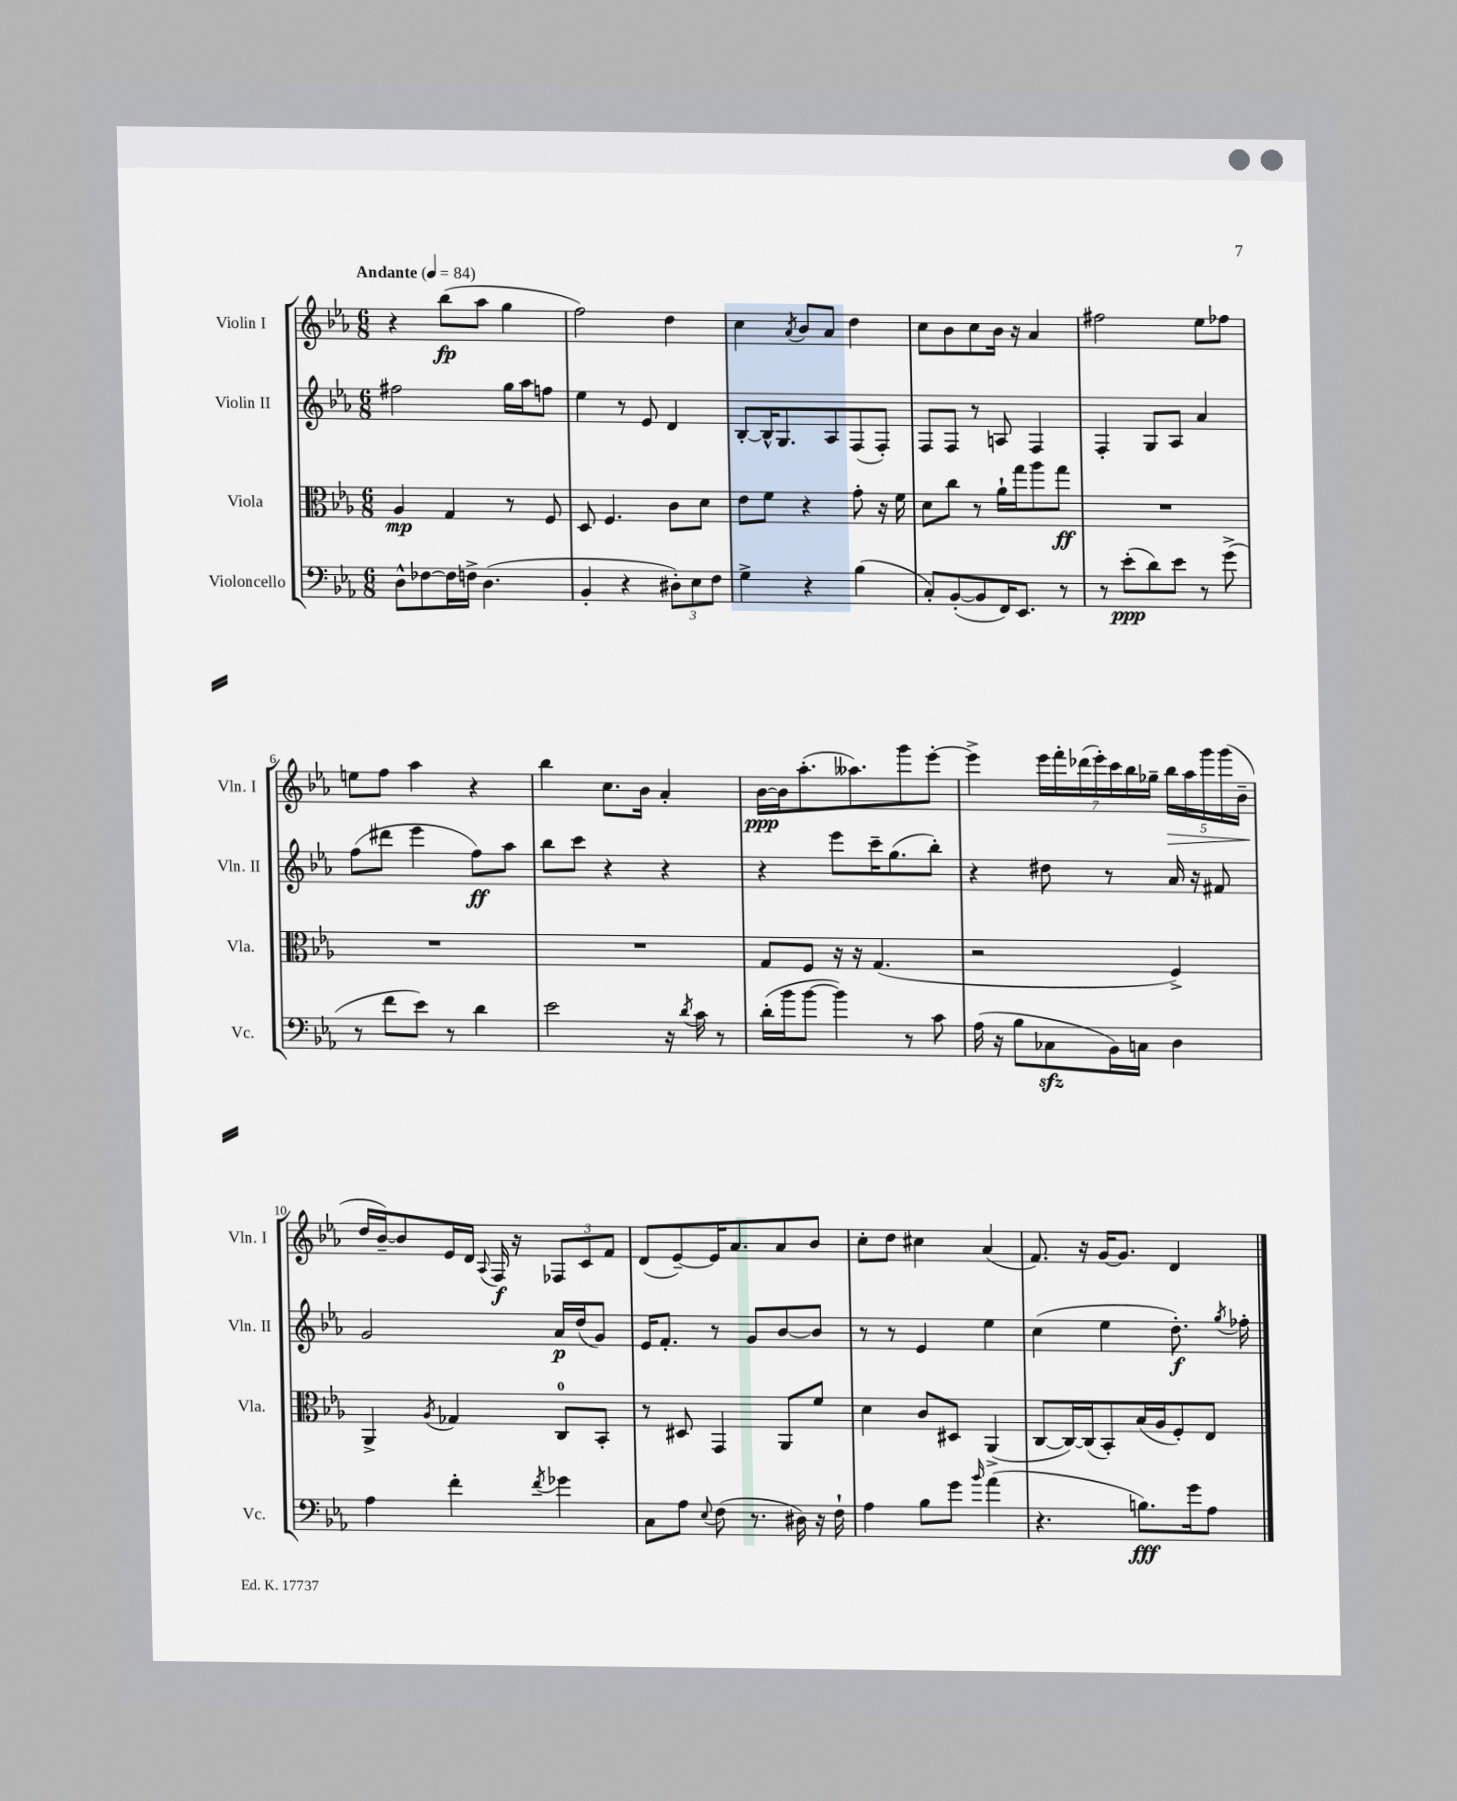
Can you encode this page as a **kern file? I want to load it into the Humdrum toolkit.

**kern	**dynam	**kern	**dynam	**kern	**dynam	**kern	**dynam
*part4	*part4	*part3	*part3	*part2	*part2	*part1	*part1
*staff4	*staff4	*staff3	*staff3	*staff2	*staff2	*staff1	*staff1
*I"Violoncello	*	*I"Viola	*	*I"Violin II	*	*I"Violin I	*
*I'Vc.	*	*I'Vla.	*	*I'Vln. II	*	*I'Vln. I	*
*clefF4	*	*clefC3	*	*clefG2	*	*clefG2	*
*k[b-e-a-]	*	*k[b-e-a-]	*	*k[b-e-a-]	*	*k[b-e-a-]	*
*M6/8	*	*M6/8	*	*M6/8	*	*M6/8	*
*MM84	*	*MM84	*	*MM84	*	*MM84	*
=1	=1	=1	=1	=1	=1	=1	=1
!	!	!	!	!	!	!LO:TX:a:B:t=Andante	!
8D^^\L	.	4A-/	mp	2ff#X\	.	4r	.
[8F-X\	.	.	.	.	.	.	.
16F-\L]	.	4G/	.	.	.	(8bb-\L	fp
16Fn^\JJ	.	.	.	.	.	.	.
(4.D\	.	.	.	.	.	8aa-\J	.
.	.	8r	.	16gg\LL	.	4gg\	.
.	.	.	.	16aa-\J	.	.	.
.	.	8F/	.	8ffn\J	.	.	.
=2	=2	=2	=2	=2	=2	=2	=2
4BB-'/	.	8D/	.	4ee-\	.	2ff\)	.
.	.	4.F/	.	.	.	.	.
4r	.	.	.	8r	.	.	.
.	.	.	.	8e-/	.	.	.
12D#X'\L)	.	8c\L	.	4d/	.	4dd\	.
12E-\	.	.	.	.	.	.	.
.	.	8d\J	.	.	.	.	.
12F\J	.	.	.	.	.	.	.
=3	=3	=3	=3	=3	=3	=3	=3
4G^\	.	8e-\L	.	[8B-'/L	.	4cc\	.
.	.	8f\J	.	16B-^^/K]	.	.	.
.	.	.	.	8.G/	.	.	.
.	.	.	.	.	.	8qa-/	.
4r	.	4r	.	.	.	8b-/L	.
.	.	.	.	8A-/	.	8a-/J	.
(4B-\	.	8g'\	.	(8F/	.	4dd\	.
.	.	16r	.	8F'/J)	.	.	.
.	.	16f\	.	.	.	.	.
=4	=4	=4	=4	=4	=4	=4	=4
8C'/L)	.	8d\L	.	8F/L	.	8cc\L	.
([8BB-'/	.	8cc\J	.	8F/J	.	8b-\	.
8BB-/]	.	8r	.	8r	.	8cc\	.
16FF/K)	.	16a-`\LL	.	8An/	.	16b-\Jk	.
8.EE-/J	.	16gg\J	.	.	.	16r	.
.	.	8aa-\	.	4F/	.	4a-/	.
8r	.	8gg\J	ff	.	.	.	.
=5	=5	=5	=5	=5	=5	=5	=5
8r	.	2.r	.	4F'/	.	2ff#X\	.
(8e-'\L	ppp	.	.	.	.	.	.
8d\)	.	.	.	8G/L	.	.	.
8e-\J	.	.	.	8A-/J	.	.	.
8r	.	.	.	4a-/	.	8ee-\L	.
(8g^\	.	.	.	.	.	8ff-X\J	.
!!LO:LB:g=z
=6	=6	=6	=6	=6	=6	=6	=6
8r	.	2.r	.	(8ff\L	.	8een\L	.
8f\L	.	.	.	8ddd#X\J	.	8ff\J	.
8e-\J)	.	.	.	4eee-\	.	4aa-\	.
8r	.	.	.	.	.	.	.
4d\	.	.	.	8ff\L)	ff	4r	.
.	.	.	.	8aa-\J	.	.	.
=7	=7	=7	=7	=7	=7	=7	=7
2e-\	.	2.r	.	8bb-\L	.	4bb-\	.
.	.	.	.	8ccc\J	.	.	.
.	.	.	.	4r	.	8.cc\L	.
.	.	.	.	.	.	16b-\Jk	.
16r	.	.	.	4r	.	4a-'/	.
8qd/	.	.	.	.	.	.	.
16c\	.	.	.	.	.	.	.
8r	.	.	.	.	.	.	.
=8	=8	=8	=8	=8	=8	=8	=8
(16d'\LL	.	8G/L	.	4r	.	[16b-\LL	ppp
16b-\J	.	.	.	.	.	16b-\J]	.
[8b-\J	.	8F/J	.	.	.	(8.aa-'\	.
4b-\])	.	16r	.	8eee-\L	.	.	.
.	.	16r	.	.	.	8.aa--X\)	.
.	.	(4.G/	.	16ccc~\K	.	.	.
.	.	.	.	(8.gg\	.	.	.
8r	.	.	.	.	.	8ggg\	.
8c\	.	.	.	8bb-'\J)	.	[8eee-'\J	.
=9	=9	=9	=9	=9	=9	=9	=9
(16A-\	.	2r	.	4r	.	4eee-^\]	.
16r	.	.	.	.	.	.	.
8B-\L	.	.	.	.	.	.	.
8C-Xzz\	.	.	.	8dd#X\	.	28eee-\LL	.
.	.	.	.	.	.	28fff'\	.
.	.	.	.	.	.	(28ddd-X\	.
.	.	.	.	.	.	28eee-'\)	.
16BB-\L)	.	.	.	8r	.	.	.
.	.	.	.	.	.	28ccc\	.
.	.	.	.	.	.	28bb-\	.
16Cn\JJ	.	.	.	.	.	.	.
.	.	.	.	.	.	28gg-X~\JJ	.
!	!	!	!	!	!	!	!LO:HP:b
4D\	.	4F^/)	.	16a-/	.	20bb-\LL	>
.	.	.	.	.	.	20aa-\	.
.	.	.	.	16r	.	.	.
.	.	.	.	.	.	20ggg\	.
.	.	.	.	8f#X/	.	.	.
.	.	.	.	.	.	(20ggg\	.
.	.	.	.	.	.	20b-~\JJ	.
!!LO:LB:g=z
=10	=10	=10	=10	=10	=10	=10	=10
4A-\	.	4AA-^/	.	2g/	.	16dd/LL	.
.	.	.	.	.	.	[16b-~/J)	]
.	.	.	.	.	.	8b-/]	.
.	.	8qA-/	.	.	.	.	.
4f'\	.	4G-X/	.	.	.	16e-/L	.
.	.	.	.	.	.	16d/JJ	.
.	.	.	.	.	.	8qqA-/	.
.	.	.	.	.	.	16F/	f
.	.	.	.	.	.	16r	.
8qf/	.	.	.	.	.	.	.
4g-X\	.	8C/L	.	16a-/LL	p	12F-X/L	.
.	.	.	.	(16dd/J	.	.	.
.	.	.	.	.	.	12c/	.
.	.	8BB-'/J	.	8g/J)	.	.	.
.	.	.	.	.	.	12f/J	.
=11	=11	=11	=11	=11	=11	=11	=11
8C\L	.	8r	.	16e-/KL	.	(8d/L	.
.	.	.	.	8.f'/J	.	.	.
8A-\J	.	8D#X/	.	.	.	[8e-~/)	.
8qqE-/	.	.	.	.	.	.	.
(8F\	.	4GG/	.	8r	.	16e-/K]	.
.	.	.	.	.	.	8.a-/	.
8.r	.	.	.	8g/L	.	.	.
.	.	8AA-/L	.	[8b-/	.	8a-/	.
16D#X\)	.	.	.	.	.	.	.
16r	.	8f/J	.	8b-/J]	.	8b-/J	.
16F`\	.	.	.	.	.	.	.
=12	=12	=12	=12	=12	=12	=12	=12
4A-\	.	4d\	.	8r	.	8cc'\L	.
.	.	.	.	8r	.	8dd\J	.
8B-\L	.	8c/L	.	4e-/	.	4cc#X\	.
8g\J	.	8D#X/J	.	.	.	.	.
16qqb-/	.	.	.	.	.	.	.
(4a-\	.	(4AA-^/	.	4ee-\	.	(4a-/	.
=13	=13	=13	=13	=13	=13	=13	=13
4.r	.	[8C/L	.	(4cc\	.	8.f/)	.
.	.	16C/L_)	.	.	.	.	.
.	.	(16C/J]	.	.	.	16r	.
.	.	8BB-'/)	.	4ee-\	.	[16g/KL	.
.	.	.	.	.	.	8.g/J]	.
8.Bn\L)	fff	(16B-/L	.	.	.	.	.
.	.	16A-/J	.	.	.	.	.
.	.	8F'/)	.	8.dd'\)	f	4d/	.
16g\k	.	.	.	.	.	.	.
8A-\J	.	8E-/J	.	.	.	.	.
.	.	.	.	8qgg/	.	.	.
.	.	.	.	16ff-X'\	.	.	.
==	==	==	==	==	==	==	==
*-	*-	*-	*-	*-	*-	*-	*-
